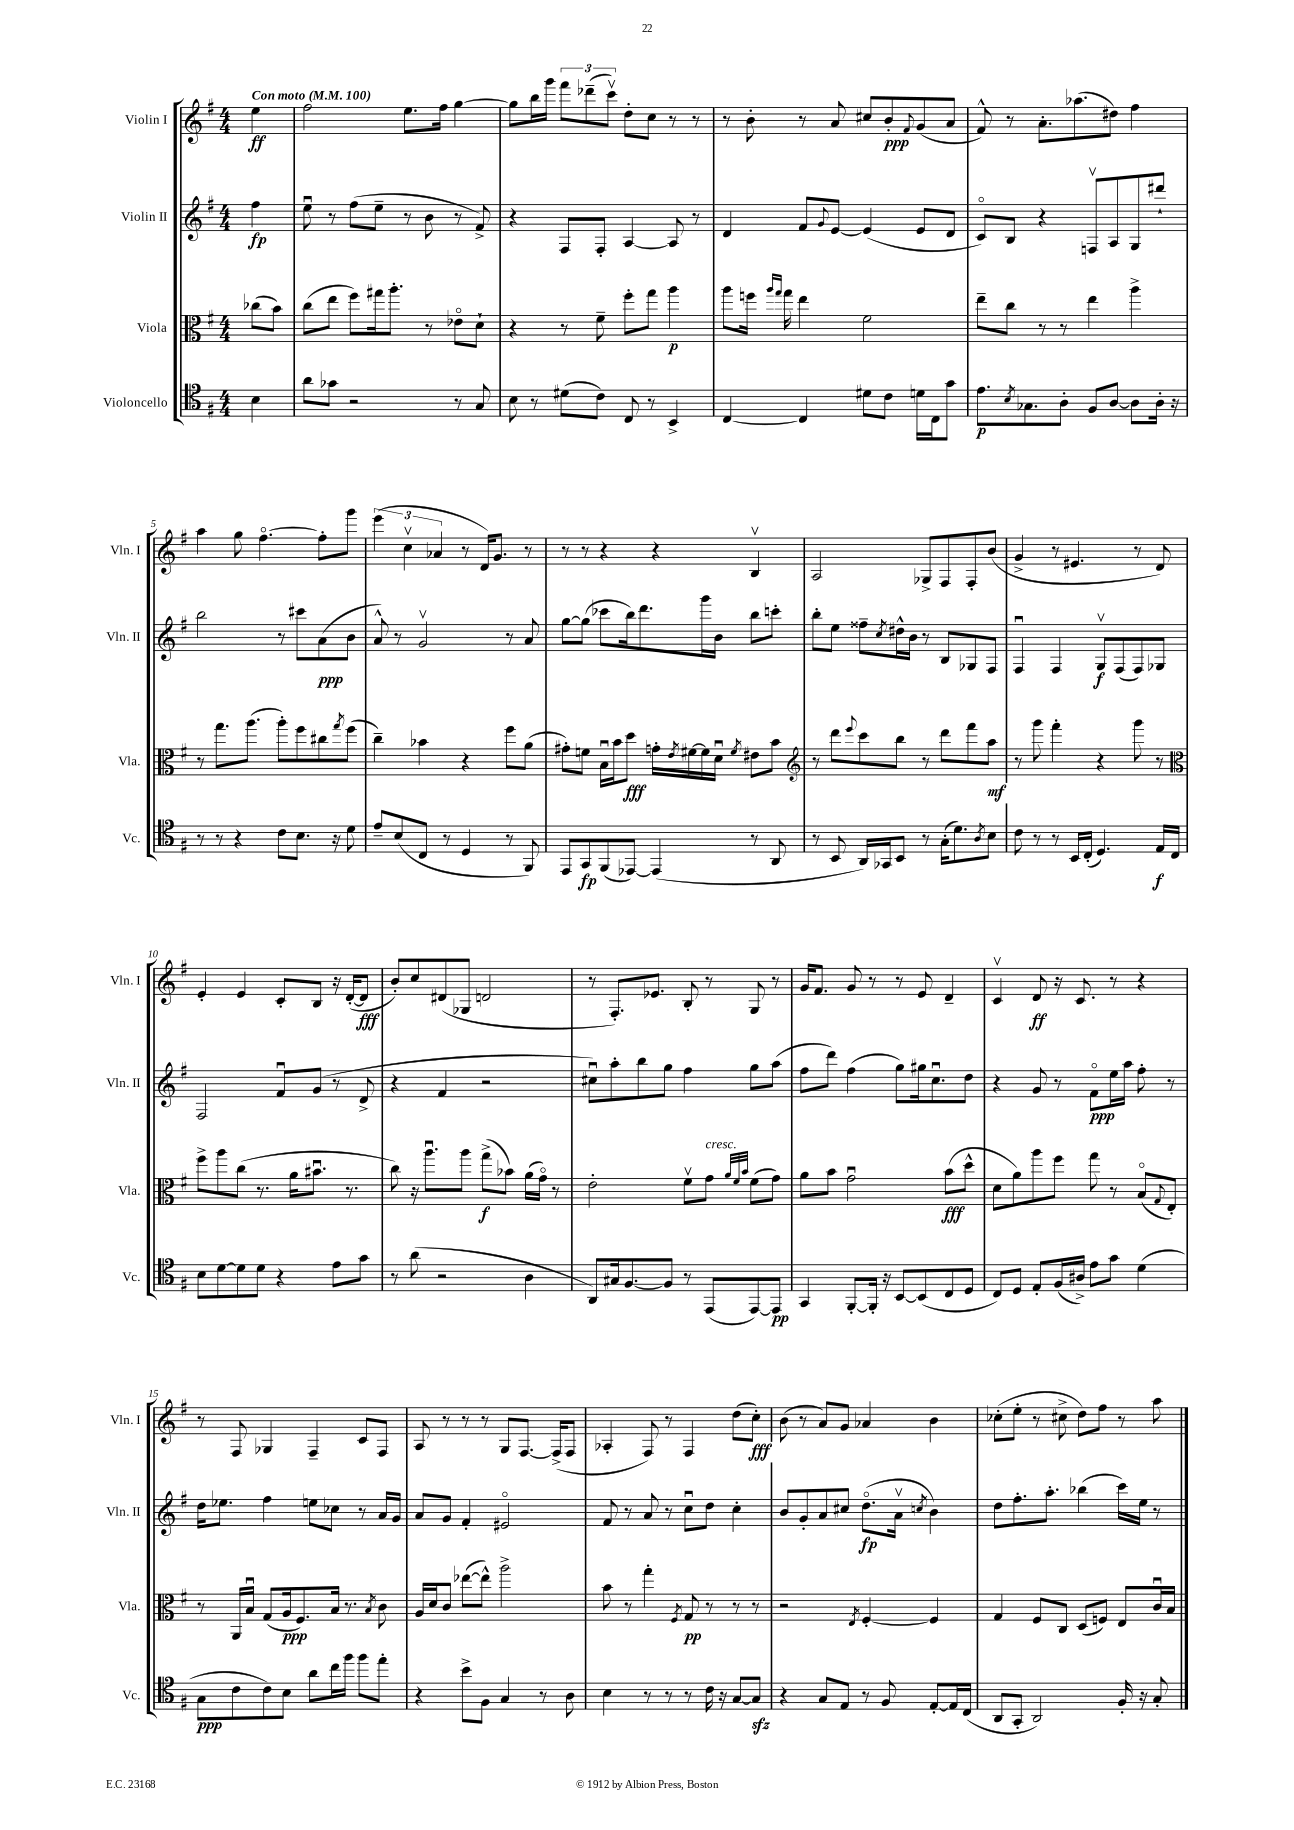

**kern	**dynam	**kern	**dynam	**kern	**dynam	**kern	**dynam
*part4	*part4	*part3	*part3	*part2	*part2	*part1	*part1
*staff4	*staff4	*staff3	*staff3	*staff2	*staff2	*staff1	*staff1
*I"Violoncello	*	*I"Viola	*	*I"Violin II	*	*I"Violin I	*
*I'Vc.	*	*I'Vla.	*	*I'Vln. II	*	*I'Vln. I	*
*clefC4	*	*clefC3	*	*clefG2	*	*clefG2	*
*k[f#]	*	*k[f#]	*	*k[f#]	*	*k[f#]	*
*M4/4	*	*M4/4	*	*M4/4	*	*M4/4	*
*MM100	*	*MM100	*	*MM100	*	*MM100	*
=	=	=	=	=	=	=	=
!	!	!	!	!	!	!LO:TX:a:B:t=Con moto	!
4B\	.	(8cc-X\L	.	4ff#\	fp	4ee\	ff
.	.	8b\J)	.	.	.	.	.
=1	=1	=1	=1	=1	=1	=1	=1
8a\L	.	(8cc\L	.	8eeu\	.	2ff#\	.
8g-X\J	.	8ee\J	.	8r	.	.	.
2r	.	8ff#\L)	.	(8ff#\L	.	.	.
.	.	16gg#X\k	.	8ee~\J	.	.	.
.	.	8.aa'\J	.	.	.	.	.
.	.	.	.	8r	.	8.ee\L	.
.	.	8r	.	8b\	.	.	.
.	.	.	.	.	.	16ff#\Jk	.
8r	.	8e-X\L	.	8r	.	[4gg\	.
8G/	.	8d`\J	.	8f#^/)	.	.	.
=2	=2	=2	=2	=2	=2	=2	=2
8B\	.	4r	.	4r	.	8gg\L]	.
8r	.	.	.	.	.	16bb\L	.
.	.	.	.	.	.	16ggg\JJ	.
(8d#X\L	.	8r	.	8F#/L	.	12fff#\L	.
.	.	.	.	.	.	(12ddd-X~\	.
8c\J)	.	8f#~\	.	8F#'/J	.	.	.
.	.	.	.	.	.	12cccv\J)	.
8C/	.	8ff#'\L	.	[4A/	.	8dd'\L	.
8r	.	8gg\J	.	.	.	8cc\J	.
4BB^/	.	4aa\	p	8A/]	.	8r	.
.	.	.	.	8r	.	8r	.
=3	=3	=3	=3	=3	=3	=3	=3
[4C/	.	8aa\L	.	4d/	.	8r	.
.	.	16ffn\Jk	.	.	.	8b'\	.
.	.	16qqaa/LL	.	.	.	.	.
.	.	16qqgg/JJ	.	.	.	.	.
.	.	16gg\	.	.	.	.	.
4C/]	.	4ee\	.	8f#/L	.	8r	.
.	.	.	.	8qqg/	.	.	.
.	.	.	.	[8e/J	.	8a/	.
8d#X\L	.	2f#\	.	(4e/]	.	8cc#X/L	.
8c\J	.	.	.	.	.	8b'/	ppp
.	.	.	.	.	.	8qqf#/	.
16dn\LL	.	.	.	8e/L	.	(8g/	.
16C\J	.	.	.	.	.	.	.
8g\J	.	.	.	8d/J	.	8a/J	.
=4	=4	=4	=4	=4	=4	=4	=4
8.e\L	p	8ee~\L	.	8c/L)	.	8f#^^/)	.
.	.	8cc\J	.	8B/J	.	8r	.
8qB/	.	.	.	.	.	.	.
8.G-X\	.	.	.	.	.	.	.
.	.	8r	.	4r	.	8.a'\L	.
8A'\J	.	8r	.	.	.	.	.
.	.	.	.	.	.	(8.aa-X\	.
8F#/L	.	4ee\	.	8Fnv/L	.	.	.
[8A/J	.	.	.	8A/	.	8dd#X\J)	.
8A\L]	.	4aa^\	.	8G/	.	4ff#\	.
16A'\Jk	.	.	.	8ddd#X`/J	.	.	.
16r	.	.	.	.	.	.	.
!!LO:LB:g=z
=5	=5	=5	=5	=5	=5	=5	=5
8r	.	8r	.	2bb\	.	4aa\	.
8r	.	8.gg\L	.	.	.	.	.
4r	.	.	.	.	.	8gg\	.
.	.	(8.aa\J	.	.	.	.	.
.	.	.	.	.	.	[4.ff#\	.
8c\L	.	8aa'\L)	.	8r	.	.	.
8.B\J	.	8ff#\	.	8ccc#X\L	.	.	.
.	.	8cc#X\	.	(8a\	ppp	8ff#'\L]	.
16r	.	.	.	.	.	.	.
.	.	8qgg/	.	.	.	.	.
8d\	.	(8ff#\J	.	8b\J	.	8ggg\J	.
=6	=6	=6	=6	=6	=6	=6	=6
8e~/L	.	4cc~\)	.	8a^^/)	.	(6eee\	.
(8B/	.	.	.	8r	.	.	.
.	.	.	.	.	.	6ccv\	.
8C/J	.	4b-X\	.	2gv/	.	.	.
.	.	.	.	.	.	6a-X/	.
8r	.	.	.	.	.	.	.
4D/	.	4r	.	.	.	8r	.
.	.	.	.	.	.	16d/KL)	.
.	.	.	.	.	.	8.g/J	.
8r	.	8ff#\L	.	8r	.	.	.
8FF#/)	.	(8a\J	.	8a/	.	8r	.
=7	=7	=7	=7	=7	=7	=7	=7
8EE/L	.	8g#X'\L)	.	[8gg\L	.	8r	.
8GG/	fp	8fn\J	.	(8gg\J]	.	8r	.
(8FF#/	.	16Bu\LL	.	8ccc-X\L	.	4r	.
.	.	16b\J	.	.	.	.	.
[8EE-X/J)	.	8dd\J	fff	16bb\k)	.	.	.
.	.	.	.	8.ddd\	.	.	.
(4EE-/]	.	16gn'\LL	.	.	.	4r	.
.	.	8qe/	.	.	.	.	.
.	.	[16f#X\	.	.	.	.	.
.	.	16f#\]	.	16ggg\L	.	.	.
.	.	16du\JJ	.	16b\JJ	.	.	.
.	.	8qf#/	.	.	.	.	.
8r	.	8e#X\L	.	8bb\L	.	4Bv/	.
8AA/	.	8b\J	.	8cccn'\J	.	.	.
=8	=8	=8	=8	=8	=8	=8	=8
*	*	*clefG2	*	*	*	*	*
8r	.	8r	.	8bb'\L	.	2A/	.
8BB/	.	8ddd\L	.	8ee\J	.	.	.
.	.	8qqeee/	.	.	.	.	.
16AA/LL)	.	8ccc\	.	8ff##X~\L	.	.	.
16GG-X/J	.	.	.	.	.	.	.
.	.	.	.	8qcc/	.	.	.
8BB/J	.	8bb\J	.	16dd#X^^\L	.	.	.
.	.	.	.	16b\JJ	.	.	.
8r	.	8r	.	8r	.	8G-X^/L	.
(16G'\KL	.	8ddd\L	.	8B/L	.	8F#/	.
8.d\)	.	.	.	.	.	.	.
.	.	8fff#\	.	8G-X/	.	8F#'/	.
8qA/	.	.	.	.	.	.	.
8B\J	.	8aa\J	mf	8F#/J	.	(8b/J	.
=9	=9	=9	=9	=9	=9	=9	=9
8c\	.	8r	.	4F#u/	.	4g^/	.
8r	.	8ggg\	.	.	.	.	.
8r	.	4fff#'\	.	4F#/	.	8r	.
16BB/LL	.	.	.	.	.	4.e#X/	.
(16C'/JJ	.	.	.	.	.	.	.
4.D/)	.	4r	.	8Gv/L	f	.	.
.	.	.	.	(8F#/	.	.	.
.	.	8ggg\	.	8F#/)	.	8r	.
16E/LL	f	8r	.	8G-X/J	.	8d/)	.
16C/JJ	.	.	.	.	.	.	.
!!LO:LB:g=z
=10	=10	=10	=10	=10	=10	=10	=10
*	*	*clefC3	*	*	*	*	*
8B\L	.	8ff#^\L	.	2F#/	.	4e'/	.
[8d\	.	8aa\	.	.	.	.	.
8d\]	.	(8cc\J	.	.	.	4e/	.
8d\J	.	8.r	.	.	.	.	.
4r	.	.	.	8f#u/L	.	8c'/L	.
.	.	16a\KL	.	.	.	.	.
.	.	8.b#Xu\J	.	(8g/J	.	8B/J	.
8e\L	.	.	.	8r	.	16r	.
.	.	8.r	.	.	.	([16d'/KL	.
8g\J	.	.	.	8d^/	.	8d/J]	fff
=11	=11	=11	=11	=11	=11	=11	=11
8r	.	8cc\)	.	4r	.	8b'/L)	.
(8a\	.	16r	.	.	.	8cc/	.
.	.	8.aau\L	.	.	.	.	.
2r	.	.	.	4f#/	.	(8d#X/	.
.	.	8aa\J	.	.	.	8G-X/J	.
.	.	(8gg^\L	f	2r	.	2dn/	.
.	.	8b-X\J)	.	.	.	.	.
4A\	.	(16a\LL	.	.	.	.	.
.	.	16g\JJ)	.	.	.	.	.
.	.	8r	.	.	.	.	.
=12	=12	=12	=12	=12	=12	=12	=12
8AA/L)	.	2e'\	.	8cc#Xu\L)	.	8r	.
16G#X/k	.	.	.	8aa'\	.	8.F#'/L)	.
[8.F#/	.	.	.	.	.	.	.
.	.	.	.	8bb\	.	.	.
.	.	.	.	.	.	8.e-X/J	.
8F#/J]	.	.	.	8gg\J	.	.	.
8r	.	8f#v\L	.	4ff#\	.	8B'/	.
!	!	!LO:TX:a:i:t=cresc.	!	!	!	!	!
(8EE/L	.	8g\J	.	.	.	8r	.
.	.	32qqa/LLL	.	.	.	.	.
.	.	32qqf#/	.	.	.	.	.
.	.	32qqb/JJJ	.	.	.	.	.
[8EE/)	.	(8f#\L	.	8gg\L	.	8G/	.
8EE/J]	pp	8g\J)	.	(8aa\J	.	8r	.
=13	=13	=13	=13	=13	=13	=13	=13
4GG/	.	8a\L	.	8ff#\L	.	16g/KL	.
.	.	.	.	.	.	8.f#/J	.
.	.	8b\J	.	8ddd\J)	.	.	.
[8FF#'/L	.	2gu\	.	(4ff#\	.	8g/	.
16FF#'/Jk]	.	.	.	.	.	8r	.
16r	.	.	.	.	.	.	.
[8BB/L	.	.	.	8gg\L)	.	8r	.
(8BB/]	.	.	.	16gg#X\k	.	8e/	.
.	.	.	.	8.ccu\	.	.	.
8C/	.	(8b\L	fff	.	.	4d~/	.
8D/J	.	8dd^^\J	.	8dd\J	.	.	.
=14	=14	=14	=14	=14	=14	=14	=14
8C/L)	.	8d\L	.	4r	.	4cv/	.
8D/J	.	8a\)	.	.	.	.	.
8E'/L	.	8aa\	.	8g/	.	8d/	ff
(16F#/L	.	8ff#\J	.	8r	.	16r	.
16A#X^/JJ)	.	.	.	.	.	8.c/	.
8e\L	.	8gg\	.	8f#\L	ppp	.	.
8g\J	.	8r	.	16ee\L	.	8r	.
.	.	.	.	16aa\JJ	.	.	.
(4d\	.	(8B/L	.	8ff#'\	.	4r	.
.	.	8qqG/	.	.	.	.	.
.	.	8E'/J)	.	8r	.	.	.
!!LO:LB:g=z
=15	=15	=15	=15	=15	=15	=15	=15
8G\L	ppp	8r	.	16dd\KL	.	8r	.
.	.	.	.	8.ee-X\J	.	.	.
8c\	.	16AA/LL	.	.	.	8F#/	.
.	.	16Bu/JJ	.	.	.	.	.
8c\)	.	(8G/L	.	4ff#\	.	4G-X/	.
8B\J	.	16A/k	ppp	.	.	.	.
.	.	8.F#/)	.	.	.	.	.
8a\L	.	.	.	8een\L	.	4F#~/	.
16cc\L	.	16B/Jk	.	8cc-X\J	.	.	.
16ff#\JJ	.	8.r	.	.	.	.	.
8ff#\L	.	.	.	8r	.	8c/L	.
.	.	8qB/	.	.	.	.	.
8ee'\J	.	8c\	.	16a/LL	.	8F#/J	.
.	.	.	.	16g/JJ	.	.	.
=16	=16	=16	=16	=16	=16	=16	=16
4r	.	16A/LL	.	8a/L	.	8A/	.
.	.	16d/J	.	.	.	.	.
.	.	8c/J	.	8g/J	.	8r	.
8b^\L	.	([8ee-X\L	.	4f#'/	.	8r	.
8F#\J	.	8ee-^^\J])	.	.	.	8r	.
4G/	.	2aa^\	.	2e#X/	.	8G/L	.
.	.	.	.	.	.	[8.F#/J	.
8r	.	.	.	.	.	.	.
.	.	.	.	.	.	(16F#^/KL]	.
8A\	.	.	.	.	.	8F#/J	.
=17	=17	=17	=17	=17	=17	=17	=17
4B\	.	8b\	.	8f#/	.	4A-X'/	.
.	.	8r	.	8r	.	.	.
8r	.	4gg'\	.	8a/	.	8F#/)	.
8r	.	.	.	8r	.	8r	.
.	.	8qF#/	.	.	.	.	.
8r	.	8G/	pp	8ccu\L	.	4F#/	.
16c\	.	8r	.	8dd\J	.	.	.
16r	.	.	.	.	.	.	.
[8G/L	.	8r	.	4cc'\	.	(8dd\L	.
8Gzz/J]	.	8r	.	.	.	8cc'\J)	fff
=18	=18	=18	=18	=18	=18	=18	=18
4r	.	2r	.	8b/L	.	(8b\	.
.	.	.	.	8g'/	.	8r	.
8G/L	.	.	.	8a/	.	8a/L)	.
8E/J	.	.	.	8cc#X/J	.	8g/J	.
.	.	8qE/	.	.	.	.	.
8r	.	[4F#'/	.	(8.dd\L	fp	4a-X/	.
8F#/	.	.	.	.	.	.	.
.	.	.	.	16av\Jk	.	.	.
.	.	.	.	8qccn/	.	.	.
[8E'/L	.	4F#/]	.	4b\)	.	4b\	.
16E/L]	.	.	.	.	.	.	.
(16C/JJ	.	.	.	.	.	.	.
=19	=19	=19	=19	=19	=19	=19	=19
8AA/L	.	4G/	.	8dd\L	.	(8cc-X'\L	.
8GG'/J	.	.	.	8.ff#'\	.	8ee'\J	.
2AA/)	.	8F#/L	.	.	.	8r	.
.	.	.	.	8.aa'\J	.	.	.
.	.	8C/J	.	.	.	8cc#X^\	.
.	.	(8D/L	.	(4bb-X\	.	8dd\L)	.
.	.	8Fn/J)	.	.	.	8ff#\J	.
16F#'/	.	8E/L	.	16ccc\LL)	.	8r	.
16r	.	.	.	16ee\JJ	.	.	.
8G'/	.	16cu/L	.	8r	.	8aa\	.
.	.	16B/JJ	.	.	.	.	.
==	==	==	==	==	==	==	==
*-	*-	*-	*-	*-	*-	*-	*-
